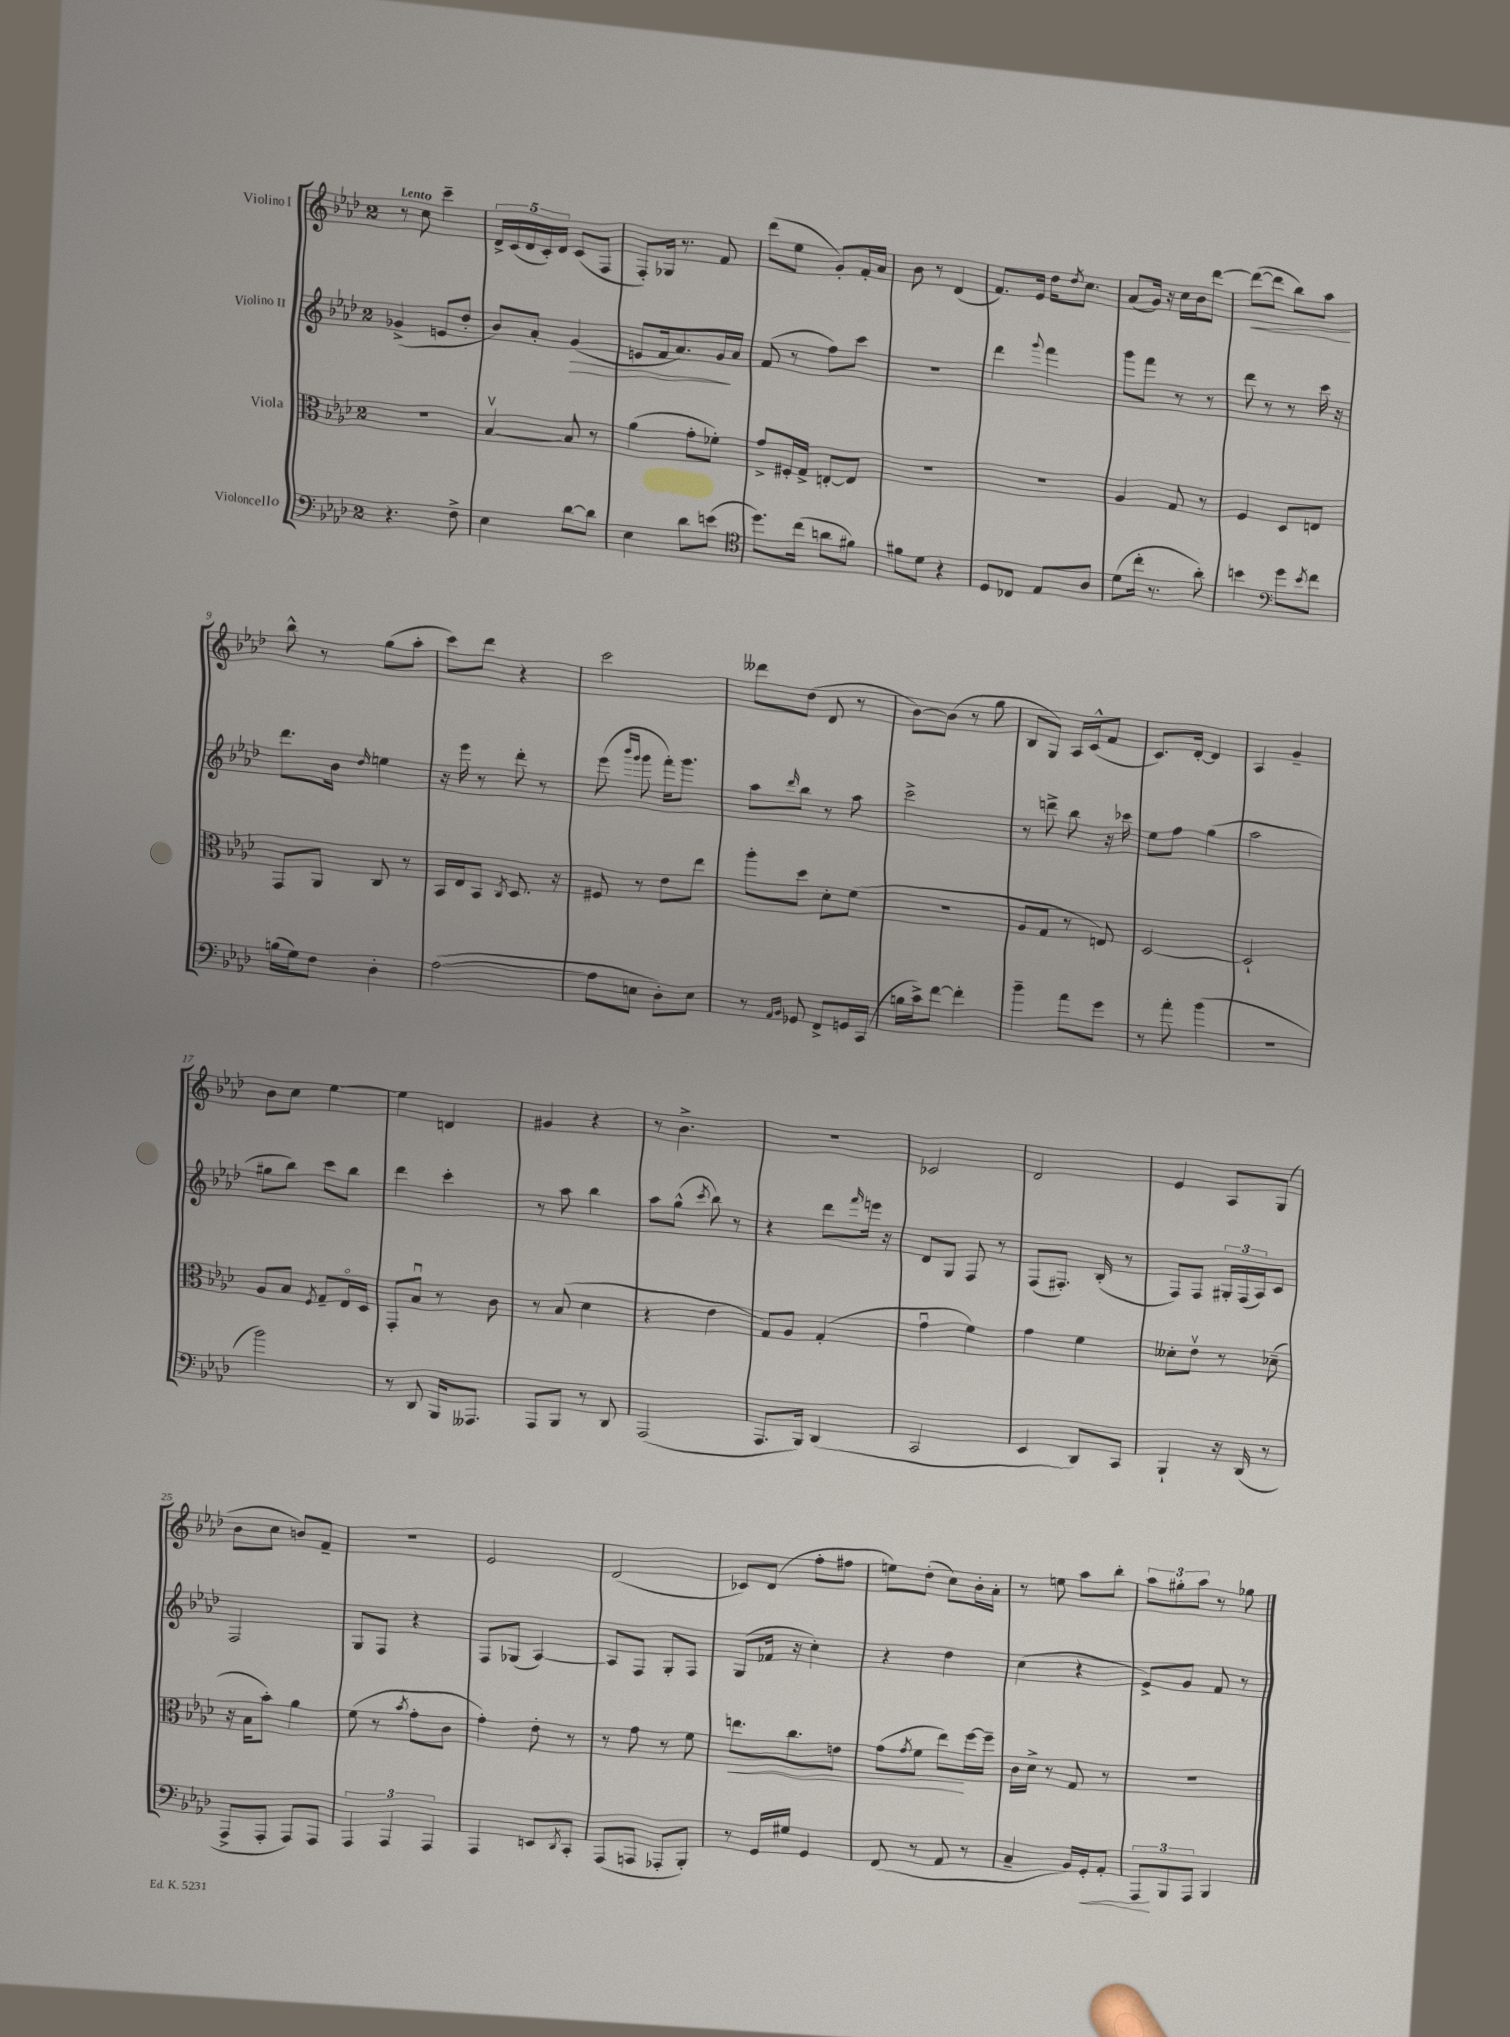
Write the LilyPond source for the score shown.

<<
\new StaffGroup <<
\new Staff = "s0" \with { instrumentName = "Violino I" } {
    \clef treble \key aes \major \once \override Staff.TimeSignature.style = #'single-digit \time 2/4 \tempo "Lento"
    r8 c''8 c'''4-- |
    \tuplet 5/4 { des'16-> c'16( des'16 c'16-.) des'16 } c'8( f8 |
    f8-.) ges16 r8. f'8 |
    des'''8( ees''8 g'8-.) f'16-. aes'16 |
    bes'8 r8 des'4( |
    f'8.) ees'16 des''16 \acciaccatura { des''8 } c''8. |
    aes'8( g'16) r16 c''16 bes'16 des'''8~ |
    des'''8~\<( des'''8 bes''8) aes''8\! |
    bes''8-^ r8 g''8( aes''8-. |
    c'''8) des'''8 r4 |
    c'''2 |
    deses'''8 des''8( des'8 r8 |
    bes'8~) bes'8( r8 g''8 |
    bes8 g8) aes16 c'16-^( f'8 |
    c'8.) des'16~-. des'4 |
    aes4 g'4-- |
    bes'8 c''8 ees''4~ |
    ees''4 d'4 |
    gis'4 r4 |
    r8 bes'4.-> |
    R2 |
    ces'2 |
    des'2 |
    ees'4 aes8 g8( |
    bes'8 c''8 b'8) f'8-- |
    R2 |
    ees'2 |
    des'2( |
    ces'8) des'8( f''8-. fis''8 |
    e''8) des''8-.( c''8) bes'16-. aes'16-. |
    r8 e''8 aes''8 bes''8-. |
    \tuplet 3/2 { aes''8 gis''8-. aes''8 } r8 ges''8 \bar "|." |
}
\new Staff = "s1" \with { instrumentName = "Violino II" } {
    \clef treble \key aes \major \once \override Staff.TimeSignature.style = #'single-digit \time 2/4
    ges'4->( e'8 des''8-. |
    bes'8) aes'8-. g'4\>( |
    e'8 f'16 aes'8.) g'16\! aes'16 |
    f'8( r8 f''8) c'''8 |
    r2 |
    des'''4 \appoggiatura { g'''8 } f'''4 |
    g'''8 f'''8 r8 r8 |
    des'''8 r8 r8 c'''16 r16 |
    des'''8. bes'16 \grace { des''16 } e''4 |
    r16 ees'''16 r8 des'''8-. r8 |
    ees'''8( \grace { bes'''16 g'''16 } g'''8 f'''16-.) g'''8. |
    aes''8 \grace { des'''16 } bes''8 r8 aes''8 |
    c'''2-> |
    r8 d'''8-> bes''8 r16 ces'''16 |
    ees''8 f''8 g''4( |
    aes''2 |
    gis''8 bes''8) c'''8 bes''8 |
    des'''4 c'''4-. |
    r8 aes''8 bes''4 |
    aes''8 g''8-^( \acciaccatura { c'''8 } bes''8) r8 |
    r4 des'''8 \grace { f'''16 } e'''16 r16 |
    des'8 g8 f8 r8 |
    f8( fis8.-.) bes16-.( r8 |
    f8) f8 \tuplet 3/2 { gis16-. f16( aes16) } c'8 |
    f2 |
    g8 f8 r4 |
    f8 ges8( aes4~) |
    aes8 f8 g8-. f8 |
    g8( fes'16 r16 c''4-.) |
    r4 des''4 |
    c''4( r4 |
    ees'8->) g'8 f'8 r8 \bar "|." |
}
\new Staff = "s2" \with { instrumentName = "Viola" } {
    \clef alto \key aes \major \once \override Staff.TimeSignature.style = #'single-digit \time 2/4
    R2 |
    bes4~\upbow bes8 r8 |
    aes'4( g'8-. fes'8-.) |
    g'8-> fis16-. g16-> e8~-. e8 |
    r2 |
    R2 |
    aes4 g8 r8 |
    f4 des8 e8 |
    g,8 aes,8 c8 r8 |
    bes,16 ees16 bes,8 \acciaccatura { c8 } des8. r16 |
    fis8 r8 ees'8 ees''8 |
    aes''8-. des''8 des'8-. f'8( |
    R2 |
    aes8 g8 r8 e8) |
    des2~ |
    des2-! |
    aes8 bes8 \acciaccatura { f8 } g8-- ees16\flageolet des16 |
    g,8-. bes8\downbow r8 c'8 |
    r8 bes8( des'4 |
    r4 ees'4 |
    g8) aes8 g4-.( |
    g'4\downbow f'4) |
    g'4 f'4 |
    deses'8-. ees'8\upbow r8 des'8--( |
    r16 bes16 bes'8-.) aes'4 |
    f'8( r8 \acciaccatura { bes'8 } g'8-. c'8 |
    g'4-.) ees'8-. r8 |
    r8 g'8 r8 f'8 |
    e''8.\< c''8. e'8 |
    g'8( \acciaccatura { g'8 } f'8 ees''8\!) f''16~ f''16-- |
    c'16 des'16-> r8 g8 r8 |
    r2 \bar "|." |
}
\new Staff = "s3" \with { instrumentName = "Violoncello" } {
    \clef bass \key aes \major \once \override Staff.TimeSignature.style = #'single-digit \time 2/4
    r4. f8-> |
    ees4 des'8~ des'8 |
    ees4 des'8 e'8( |
    \clef tenor des''8.) c''16( a'8 fis'8) |
    fis'8 des'8 r4 |
    des8 ces8 ees8 aes8 |
    des'8( c''16-. r8. aes'8-.) |
    b'4 \clef bass g'8 \acciaccatura { ees'8 } f'8 |
    b16( g16) f8 des4-. |
    aes2~( |
    aes8 e8 des8-.) e8 |
    r8 \grace { aes,16 bes,16 } ges,8 f,8-> g,16 c,16( |
    b16 c'16->) f'8~ f'4-. |
    bes'4-- aes'8 g'8 |
    r8 aes'8-. bes'4( |
    r2 |
    bes'2) |
    r8 des,8 bes,,16 aeses,,8. |
    aes,,8 bes,,8 r8 des,8 |
    aes,,2( |
    aes,,8. bes,,16) des,4( |
    c,2 |
    ees,4 des,8) c,8 |
    bes,,4-! r16 des,16( r8 |
    aes,,8-> aes,,8-. aes,,8) aes,,8 |
    \tuplet 3/2 { aes,,4 aes,,4 aes,,4 } |
    aes,,4 e,8 \acciaccatura { des,8 } c,8-. |
    aes,,8( a,,8 aes,,8-. bes,,8-.) |
    r8 g,16 gis16 g,4 |
    f,8( r8 aes,8 r8 |
    c4-- bes,16) g,16-.\< aes,8-. |
    \tuplet 3/2 { aes,,8\! bes,,8 aes,,8 } bes,,4 \bar "|." |
}
>>
>>
